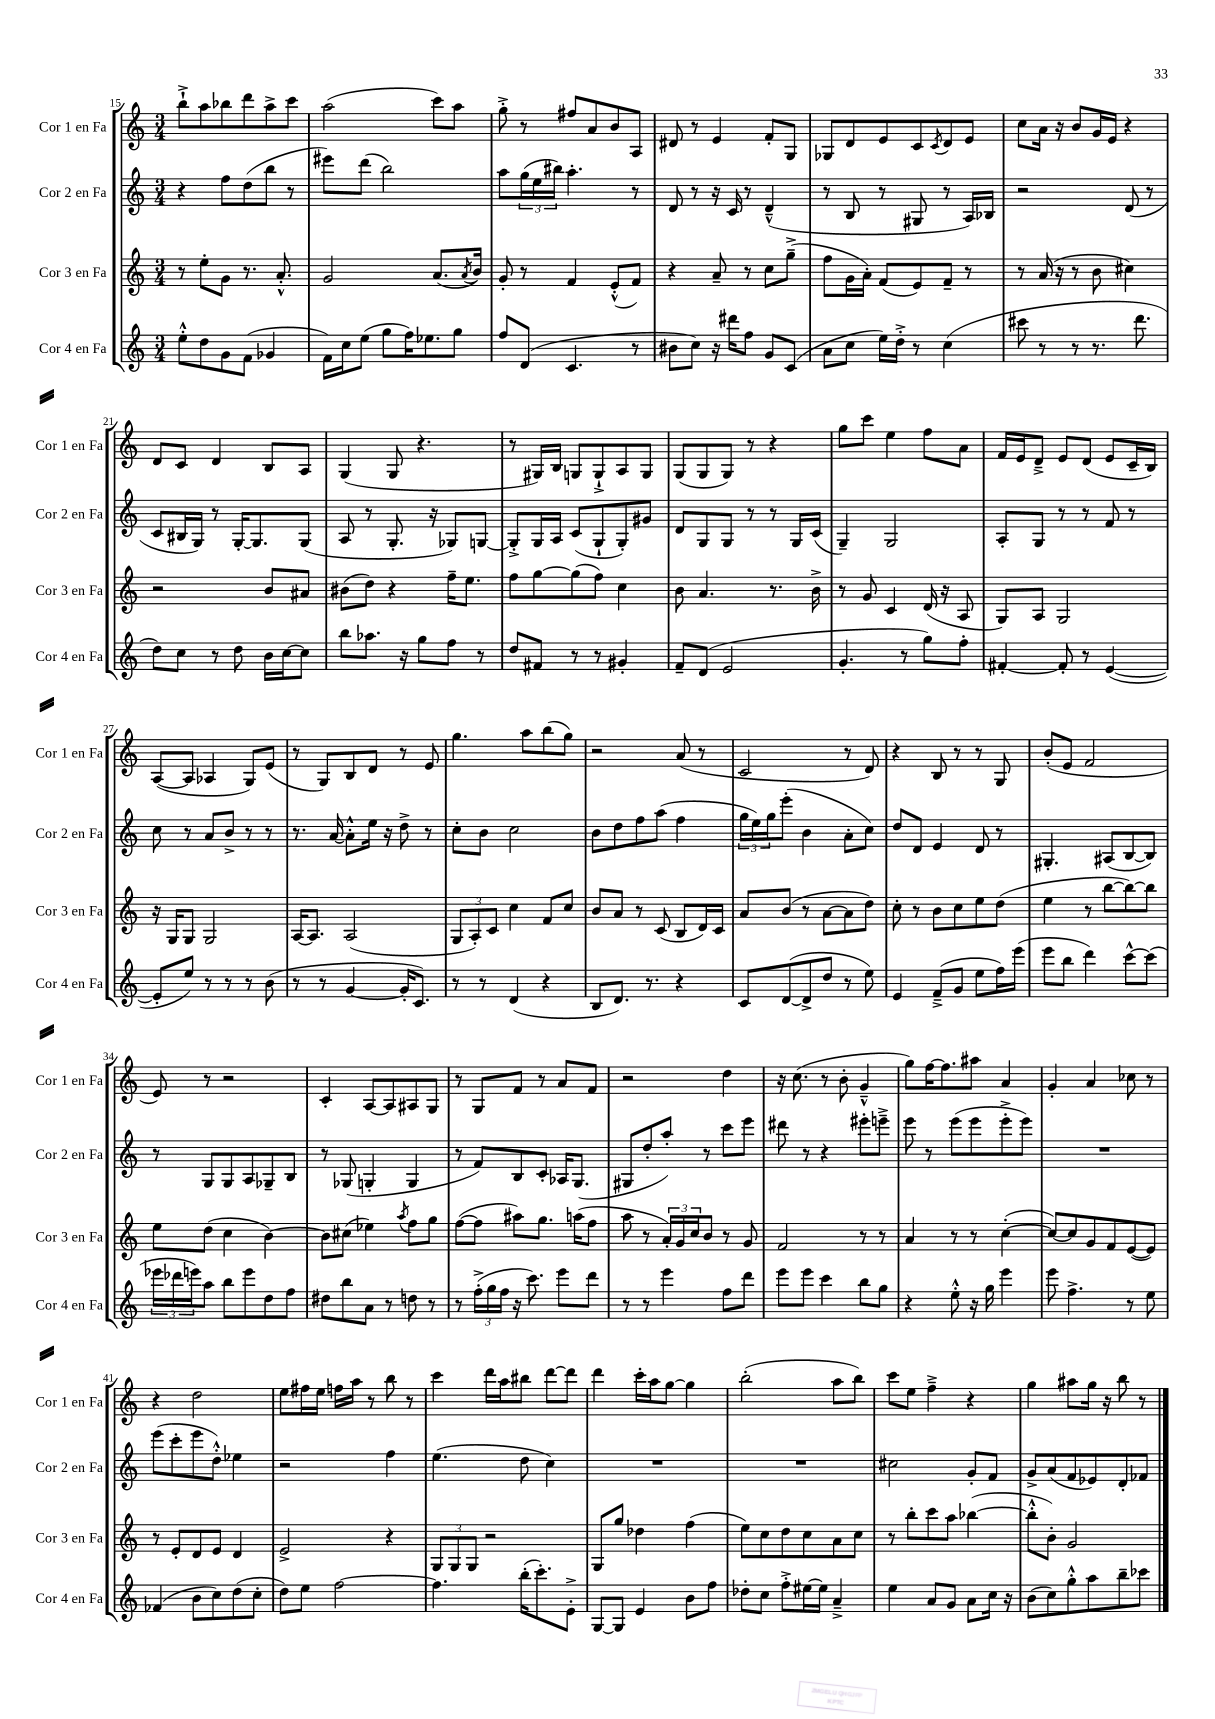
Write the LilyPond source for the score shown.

<<
\new StaffGroup <<
\new Staff = "s0" \with { instrumentName = "Cor 1 en Fa" shortInstrumentName = "Cor 1 en Fa" } {
    \clef treble \key c \major \numericTimeSignature \time 3/4
    b''8-!-> a''8 bes''8 d'''8 a''8-> c'''8 |
    a''2( c'''8) a''8 |
    g''8-.-> r8 fis''8 a'8 b'8 a8 |
    dis'8 r8 e'4 f'8-. g8 |
    ges8 d'8 e'8 c'8 \acciaccatura { c'8 } d'8 e'8 |
    c''8 a'16 r16 b'8 g'16 e'16 r4 |
    d'8 c'8 d'4 b8 a8 |
    g4( g8 r4. |
    r8 gis16) b16 g8 g8-!-> a8 g8 |
    g8( g8 g8) r8 r4 |
    g''8 c'''8 e''4 f''8 a'8 |
    f'16 e'16 d'8---> e'8 d'8( e'8 c'16-- b16) |
    a8~( a8 aes4 g8) e'8( |
    r8 g8) b8 d'8 r8 e'8 |
    g''4. a''8 b''8( g''8) |
    r2 a'8( r8 |
    c'2 r8 d'8) |
    r4 b8 r8 r8 g8 |
    b'8-.( e'8 f'2 |
    e'8) r8 r2 |
    c'4-. a8~ a8 ais8 g8 |
    r8 g8 f'8 r8 a'8 f'8 |
    r2 d''4 |
    r16 c''8.( r8 b'8-. g'4---^ |
    g''8) f''16~ f''8. ais''8 a'4 |
    g'4-. a'4 ces''8 r8 |
    r4 d''2 |
    e''8 fis''16 e''16 f''16 a''16 r8 b''8 r8 |
    c'''4 d'''16 a''16 bis''8 d'''8~ d'''8 |
    d'''4 c'''16-. a''16 g''8~ g''4 |
    b''2-.( a''8 b''8) |
    c'''8 e''8 f''4---> r4 |
    g''4 ais''8 g''16 r16 b''8 r8 \bar "|." |
}
\new Staff = "s1" \with { instrumentName = "Cor 2 en Fa" shortInstrumentName = "Cor 2 en Fa" } {
    \clef treble \key c \major \numericTimeSignature \time 3/4
    r4 f''8 d''8( b''8 r8 |
    eis'''8) d'''8( b''2) |
    a''8 \tuplet 3/2 { g''16( e''16 bis''16) } a''4.-. r8 |
    d'8 r8 r16 c'16 r8 d'4---^( |
    r8 b8 r8 gis8 r8 a16) bes16 |
    r2 d'8( r8 |
    c'8 bis16 g16) r8 g16~-. g8. g8( |
    a8 r8 g8.-. r16 ges8) g8~ |
    g8-.-> g16 a16 c'8( g8-! g8-.) gis'8 |
    d'8 g8 g8 r8 r8 g16 c'16( |
    g4--) g2 |
    a8-. g8 r8 r8 f'8 r8 |
    c''8 r8 a'8 b'8-> r8 r8 |
    r8. a'16~ a'8-.-^ e''16 r16 d''8-> r8 |
    c''8-. b'8 c''2 |
    b'8 d''8 f''8 a''8( f''4 |
    \tuplet 3/2 { g''16 e''16) g''16 } e'''8-.( b'4 a'8-. c''8) |
    d''8 d'8 e'4 d'8 r8 |
    gis4.-. ais8( b8~ b8) |
    r8 g8 g8 a8 ges8-- b8 |
    r8 ges8( g4-. g4 |
    r8 f'8) b8 c'8-. aes16 g8.( |
    gis8 d''8-. a''8-.) r8 c'''8 e'''8 |
    dis'''8 r8 r4 eis'''8-. e'''8---> |
    e'''8 r8 e'''8( e'''8 e'''8-.-> e'''8) |
    R2. |
    e'''8( c'''8-. e'''8 d''8-.-^) ees''4 |
    r2 f''4 |
    e''4.( d''8 c''4) |
    R2. |
    R2. |
    cis''2 g'8-. f'8 |
    g'8-> a'8( f'8 ees'8) d'8-. fes'8 \bar "|." |
}
\new Staff = "s2" \with { instrumentName = "Cor 3 en Fa" shortInstrumentName = "Cor 3 en Fa" } {
    \clef treble \key c \major \numericTimeSignature \time 3/4
    r8 e''8-. g'8 r8. a'8.-.-^ |
    g'2 a'8.( \acciaccatura { a'8 } b'16) |
    g'8-. r8 f'4 e'8-.-^( f'8) |
    r4 a'8-- r8 c''8 g''8--->( |
    f''8 g'16 a'16-.) f'8( e'8) f'8-- r8 |
    r8 a'16( r16 r8 b'8 cis''4) |
    r2 b'8 ais'8 |
    bis'8( d''8) r4 f''16-- e''8. |
    f''8 g''8~ g''8( f''8) c''4 |
    b'8 a'4. r8. b'16-> |
    r8 g'8 c'4 d'16( r16 a8 |
    g8) a8 g2 |
    r16 g16 g8 g2 |
    a16~ a8. a2( |
    \tuplet 3/2 { g8 a8-.) c'8 } c''4 f'8 c''8 |
    b'8 a'8 r8 c'8( b8 d'16) c'16 |
    a'8 b'8( r8 a'8~ a'8 d''8) |
    c''8-. r8 b'8 c''8 e''8 d''8( |
    e''4 r8 b''8~ b''8~) b''8 |
    e''8 d''8( c''4 b'4~) |
    b'8 cis''8( ees''4) \acciaccatura { a''8 } f''8 g''8 |
    f''8~( f''8 ais''8) g''8. a''16( f''8 |
    a''8 r8 \tuplet 3/2 { a'16-.) g'16 c''16 } b'8 r8 g'8 |
    f'2 r8 r8 |
    a'4 r8 r8 c''4~-.( |
    c''8~) c''8 g'8 f'8 e'8~( e'8) |
    r8 e'8-. d'8 e'8 d'4 |
    e'2-> r4 |
    \tuplet 3/2 { g8 g8 g8 } r2 |
    g8 g''8 des''4 f''4( |
    e''8) c''8 d''8 c''8 a'8 c''8 |
    r8 b''8-. c'''8 a''8 bes''4~( |
    bes''8-.-^ b'8-.) g'2 \bar "|." |
}
\new Staff = "s3" \with { instrumentName = "Cor 4 en Fa" shortInstrumentName = "Cor 4 en Fa" } {
    \clef treble \key c \major \numericTimeSignature \time 3/4
    e''8-.-^ d''8 g'8 f'8( ges'4 |
    f'16) c''16 e''8( g''8 f''16) ees''8. g''8 |
    f''8 d'8( c'4. r8 |
    bis'8 c''8) r16 dis'''16 f''8 g'8 c'8( |
    a'8 c''8 e''16) d''16-.-> r8 c''4( |
    cis'''8 r8 r8 r8. d'''8. |
    d''8) c''8 r8 d''8 b'16 c''16~ c''8 |
    b''8 aes''8. r16 g''8 f''8 r8 |
    d''8 fis'8 r8 r8 gis'4-. |
    f'8-- d'8( e'2 |
    g'4.-. r8 g''8) f''8-. |
    fis'4~-. fis'8-. r8 e'4~( |
    e'8-. e''8) r8 r8 r8 b'8( |
    r8 r8 g'4~ g'16-. c'8.) |
    r8 r8 d'4( r4 |
    b8 d'8.) r8. r4 |
    c'8 d'8~( d'8-> d''8 r8 e''8) |
    e'4 f'8--->( g'8 e''8 f''16) e'''16( |
    e'''8 b''8 d'''4) c'''8~-^ c'''8( |
    \tuplet 3/2 { ees'''16 des'''16 e'''16) } a''8 b''8 e'''8 d''8 f''8 |
    dis''8 b''8 a'8 r8 d''8 r8 |
    r8 \tuplet 3/2 { f''16-.->( g''16 f''16 } r16 c'''8.) e'''8 d'''8 |
    r8 r8 e'''4 f''8 d'''8 |
    e'''8 e'''8 c'''4 b''8 g''8 |
    r4 e''8-.-^ r16 g''16 e'''4 |
    e'''8 f''4.-> r8 e''8 |
    fes'4( b'8 c''8) d''8( c''8-. |
    d''8) e''8 f''2~ |
    f''4. b''16-.( c'''8.-.) e'8-.-> |
    g8~ g8 e'4 b'8 f''8 |
    des''8-. c''8 f''8-.-> eis''16~ eis''16 a'4---> |
    e''4 a'8 g'8 a'8 c''16 r16 |
    b'8( c''8) g''8-.-^ a''8 b''8-- ces'''8 \bar "|." |
}
>>
>>
\layout { \context { \Score currentBarNumber = #15 } }
